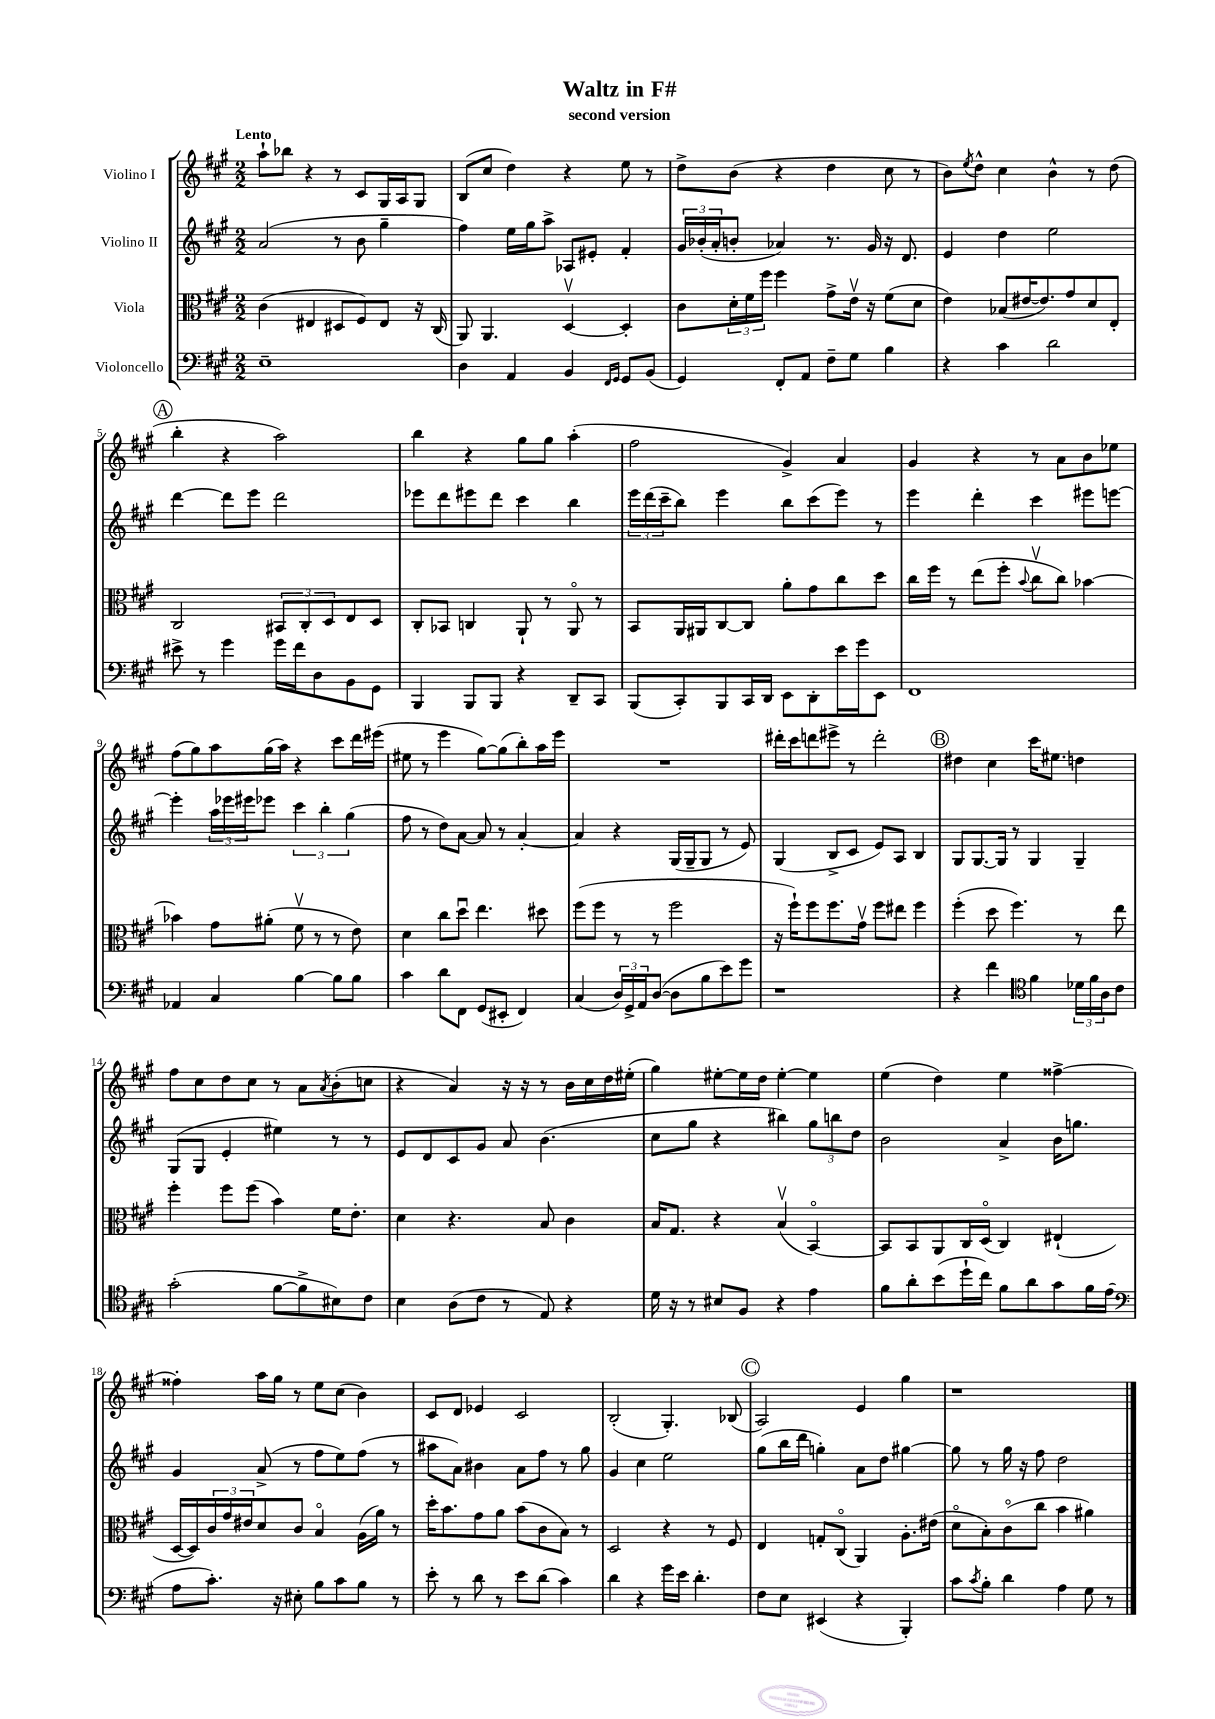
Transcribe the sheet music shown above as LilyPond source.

\header { title = "Waltz in F#" subtitle = "second version" }
<<
\new StaffGroup <<
\new Staff = "s0" \with { instrumentName = "Violino I" } {
    \clef treble \key a \major \numericTimeSignature \time 2/2 \tempo "Lento"
    a''8-! bes''8 r4 r8 cis'8 gis16 a16 gis8 |
    b8( cis''8 d''4) r4 e''8 r8 |
    d''8-> b'8( r4 d''4 cis''8 r8 |
    b'8) \acciaccatura { e''8 } d''8-^ cis''4 b'4-^ r8 d''8( |
    \mark \markup { \circle "A" } b''4-. r4 a''2) |
    b''4 r4 gis''8 gis''8 a''4-.( |
    fis''2 gis'4->) a'4 |
    gis'4 r4 r8 a'8 b'8 ees''8 |
    fis''8( gis''8) a''8 gis''16( a''16) r4 cis'''8 d'''16 eis'''16( |
    eis''8 r8 e'''4 gis''8~) gis''8( b''8-.) a''16 e'''16 |
    R1 |
    dis'''16-. cis'''16 d'''8 eis'''8-> r8 d'''2-. |
    \mark \markup { \circle "B" } dis''4 cis''4 cis'''16 eis''8. d''4 |
    fis''8 cis''8 d''8 cis''8 r8 a'8 \acciaccatura { a'8 } b'8-.( c''8 |
    r4 a'4) r16 r16 r8 b'16 cis''16 d''16 eis''16-.( |
    gis''4) eis''8~-. eis''16 d''16 eis''4~-. eis''4 |
    e''4( d''4) e''4 fisis''4~-> |
    fisis''4-. a''16 gis''16 r8 e''8 cis''8( b'4) |
    cis'8 d'8 ees'4 cis'2 |
    b2-.( gis4.-.) bes8( |
    \mark \markup { \circle "C" } a2) e'4 gis''4 |
    r1 \bar "|." |
}
\new Staff = "s1" \with { instrumentName = "Violino II" } {
    \clef treble \key a \major \numericTimeSignature \time 2/2
    a'2( r8 b'8 gis''4-- |
    fis''4) e''16 gis''16 a''8-> aes8 eis'8-. fis'4-. |
    \tuplet 3/2 { gis'16 bes'16-.( a'16-. } b'8-. aes'4) r8. gis'16 r16 d'8. |
    e'4 d''4 e''2 |
    \mark \markup { \circle "A" } d'''4~ d'''8 e'''8 d'''2 |
    ees'''8 d'''8 eis'''8 d'''8 cis'''4 b''4 |
    \tuplet 3/2 { e'''16 d'''16( cis'''16-- } b''8) e'''4 b''8 cis'''8( e'''8) r8 |
    e'''4 d'''4-. cis'''4 eis'''8 e'''8~ |
    e'''4-. \tuplet 3/2 { a''16 ees'''16 eis'''16 } ees'''8 \tuplet 3/2 { cis'''4 b''4-. gis''4( } |
    fis''8 r8 d''8) a'8~ a'8 r8 a'4~-. |
    a'4 r4 gis16( gis16-- gis8 r8 e'8) |
    gis4( b8-> cis'8 e'8) a8 b4 |
    \mark \markup { \circle "B" } gis8 gis8.~ gis16 r8 gis4 gis4-- |
    gis8( gis8 e'4-. eis''4) r8 r8 |
    e'8 d'8 cis'8 gis'8 a'8 b'4.( |
    cis''8 gis''8 r4 bis''4) \tuplet 3/2 { gis''8 b''8 d''8 } |
    b'2 a'4-> b'16 g''8. |
    gis'4 a'8->( r8 fis''8 e''8) fis''8( r8 |
    ais''8 a'8) bis'4 a'8 fis''8 r8 gis''8 |
    gis'4 cis''4 e''2 |
    \mark \markup { \circle "C" } gis''8( b''16 d'''16 g''4-.) a'8 d''8 gis''4~ |
    gis''8 r8 gis''16 r16 fis''8 d''2 \bar "|." |
}
\new Staff = "s2" \with { instrumentName = "Viola" } {
    \clef alto \key a \major \numericTimeSignature \time 2/2
    cis'4( eis4 dis8 fis8) eis8 r16 cis16( |
    a,8) a,4. d4~\upbow d4-. |
    cis'8 \tuplet 3/2 { d'16-. fis'16 fis''16 } fis''4 gis'8-> e'16\upbow r16 fis'8( d'8 |
    e'4) bes8( eis'16~ eis'8.) gis'8 d'8 e8-. |
    \mark \markup { \circle "A" } cis2 \tuplet 3/2 { bis,8 cis8-. d8 } e8 d8 |
    cis8-. bes,8 c4 a,8-! r8 a,8\flageolet r8 |
    b,8 a,16 ais,16 cis8~ cis8 a'8-. gis'8 cis''8 d''8 |
    cis''16 fis''16 r8 e''8( fis''8-. \appoggiatura { b'8 } cis''8\upbow cis''8) bes'4~ |
    bes'4 gis'8 ais'8-.( fis'8\upbow r8 r8 e'8) |
    d'4 cis''8 d''8\downbow e''4. dis''8 |
    fis''8( fis''8 r8 r8 fis''2 |
    r16 fis''16-!) fis''8 fis''8. gis'16\upbow fis''8 eis''8 fis''4 |
    \mark \markup { \circle "B" } fis''4-.( d''8 fis''4.) r8 e''8 |
    fis''4-. fis''8 fis''8( b'4) fis'16 e'8.-. |
    d'4 r4. b8 cis'4 |
    b16 gis8. r4 b4\upbow( b,4~\flageolet) |
    b,8 b,8 a,8 cis16 d16\flageolet( cis4) eis4-!( |
    d16~ d16) \tuplet 3/2 { cis'16 gis'16 eis'16 } d'8 cis'8 b4\flageolet a16( a'16) r8 |
    d''16-. b'8. gis'8 a'8 b'8( cis'8 b8) r8 |
    d2 r4 r8 fis8 |
    \mark \markup { \circle "C" } e4 g8-. cis8\flageolet( a,4) a8.-. eis'16( |
    d'8\flageolet b8-.) cis'8\flageolet( cis''8 b'4 ais'4) \bar "|." |
}
\new Staff = "s3" \with { instrumentName = "Violoncello" } {
    \clef bass \key a \major \numericTimeSignature \time 2/2
    e1-- |
    d4 a,4 b,4 \grace { fis,16 gis,16 } gis,8 b,8( |
    gis,4) fis,8-. a,8 fis8-- gis8 b4 |
    r4 cis'4 d'2 |
    \mark \markup { \circle "A" } eis'8-> r8 gis'4 gis'16 fis'16 d8 b,8 gis,8 |
    b,,4 b,,8 b,,8 r4 d,8-- cis,8 |
    b,,8( cis,8-.) b,,8 cis,16 d,16 e,8 d,8-. e'16 gis'16 e,8 |
    fis,1 |
    aes,4 cis4 b4~ b8 b8 |
    cis'4 d'8 fis,8 gis,8( eis,8-. fis,4) |
    cis4( \tuplet 3/2 { d16) gis,16-> a,16 } d8~( d8 b8 e'8) gis'8 |
    r1 |
    \mark \markup { \circle "B" } r4 fis'4 \clef tenor fis'4 \tuplet 3/2 { des'16 fis'16 a16 } cis'8 |
    gis'2-.( fis'8~ fis'8-> bis8) cis'8 |
    b4 a8( cis'8 r8 e8) r4 |
    d'16 r16 r8 bis8 fis8 r4 e'4 |
    fis'8 a'8-. b'8( d''16-! cis''16) fis'8 a'8 gis'8 fis'16 e'16( |
    \clef bass a8 cis'8.-.) r16 eis8-. b8 cis'8 b8 r8 |
    e'8-. r8 d'8 r8 e'8 d'8( cis'4) |
    d'4 r4 gis'16 e'16 d'4.-. |
    \mark \markup { \circle "C" } fis8 e8 eis,4( r4 b,,4-.) |
    cis'8 \acciaccatura { cis'8 } b8-. d'4 a4 gis8 r8 \bar "|." |
}
>>
>>
